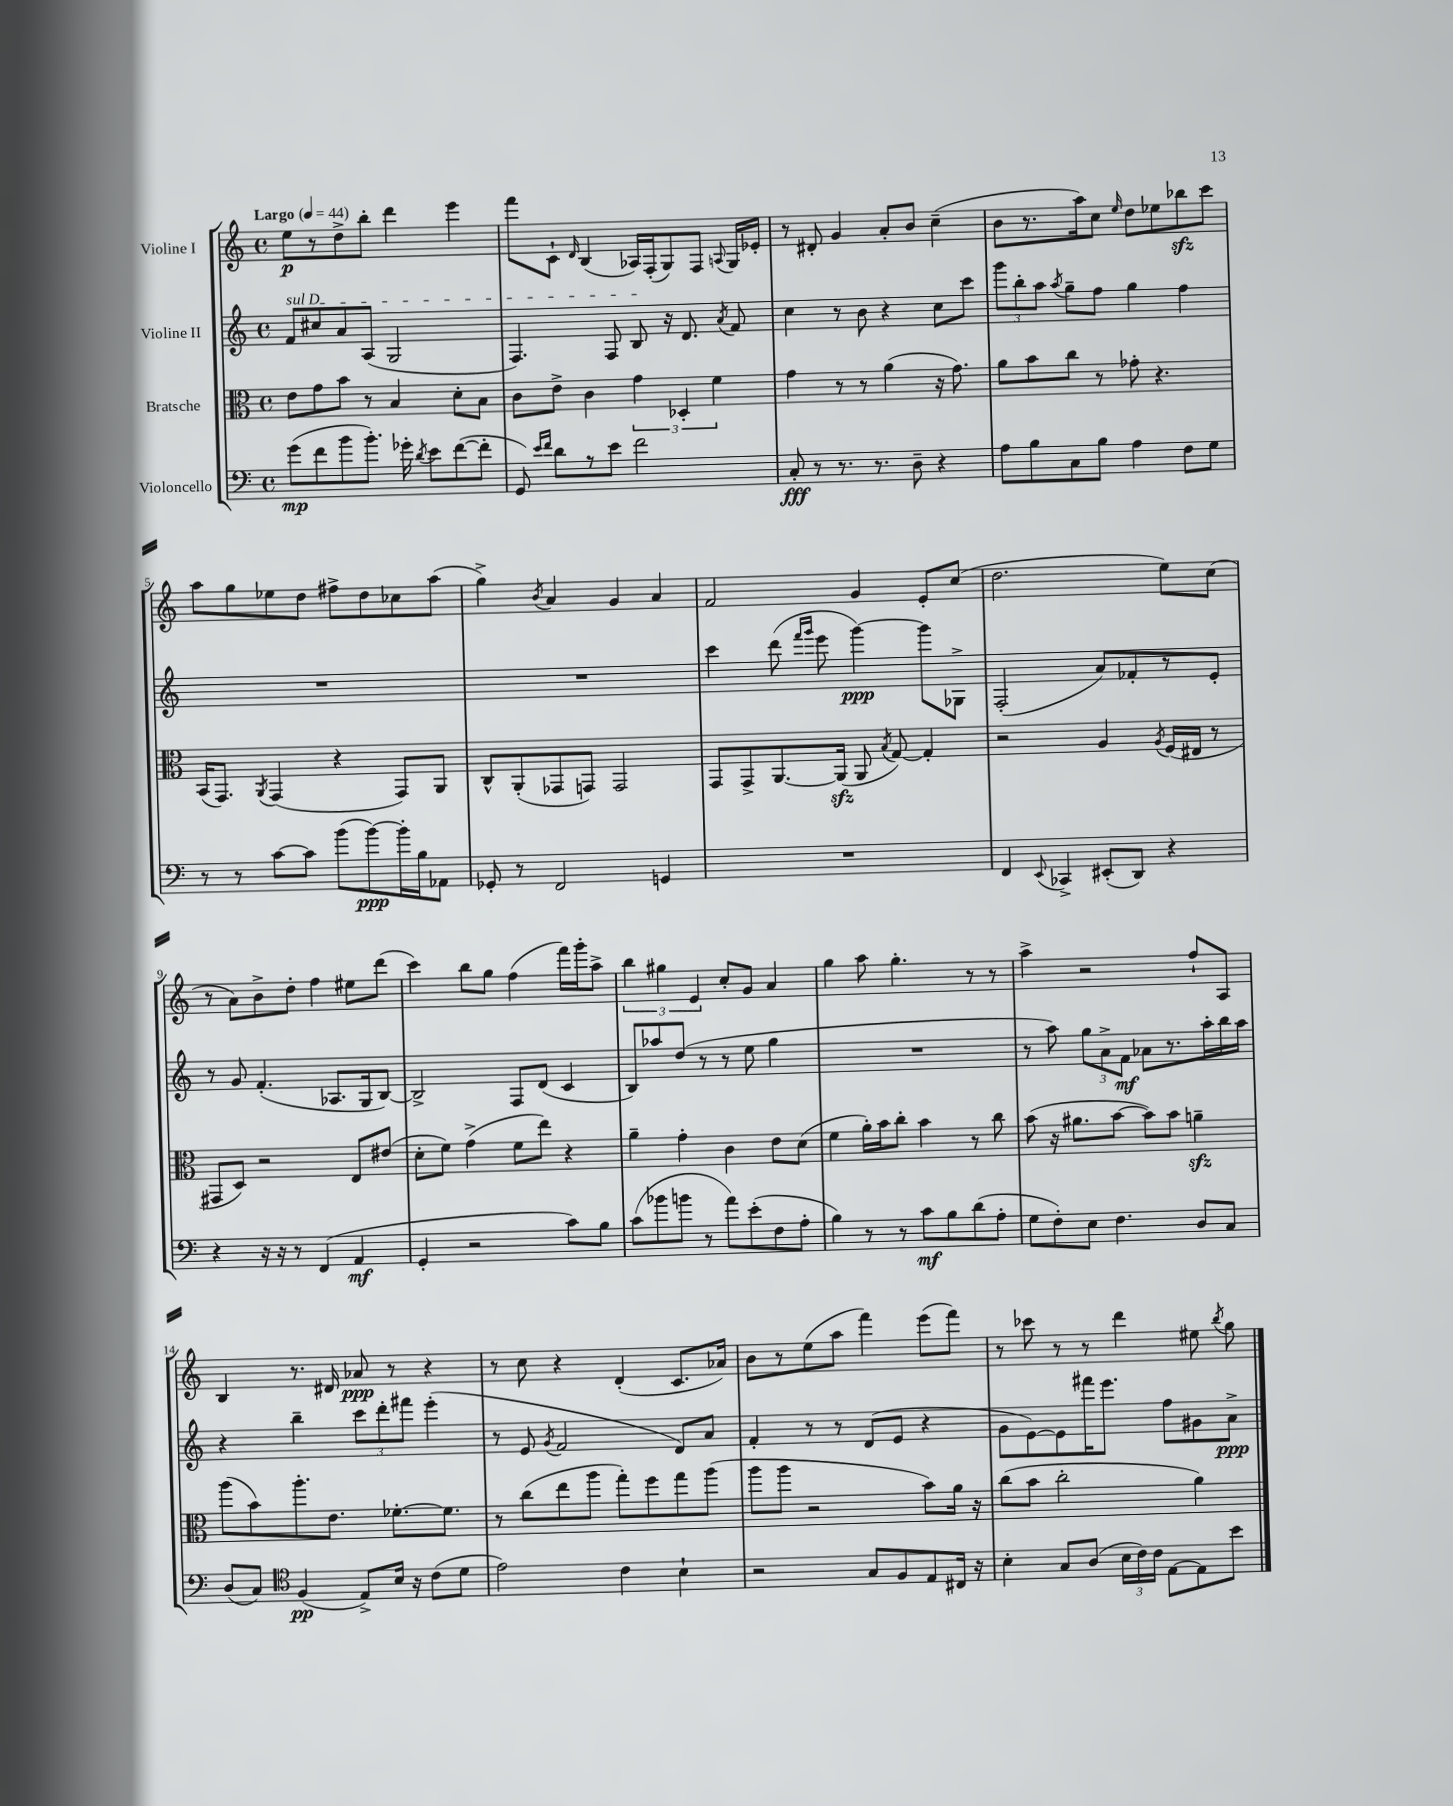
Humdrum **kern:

**kern	**dynam	**kern	**kern	**dynam	**kern	**dynam
*part4	*part4	*part3	*part2	*part2	*part1	*part1
*staff4	*staff4	*staff3	*staff2	*staff2	*staff1	*staff1
*I"Violoncello	*	*I"Bratsche	*I"Violine II	*	*I"Violine I	*
*clefF4	*	*clefC3	*clefG2	*	*clefG2	*
*k[]	*	*k[]	*k[]	*	*k[]	*
*M4/4	*	*M4/4	*M4/4	*	*M4/4	*
*met(c)	*	*met(c)	*met(c)	*	*met(c)	*
*MM44	*	*MM44	*MM44	*	*MM44	*
=1	=1	=1	=1	=1	=1	=1
!	!	!	!	!	!LO:TX:a:B:t=Largo	!
!	!	!	!LO:TX:a:i:t=sul D	!	!	!
(8g\L	mp	8e\L	8f/L	.	8ee\L	p
8f\	.	8g\	8cc#X/	.	8r	.
8b\	.	8b\J	8a/	.	8dd^\	.
8.b'\J)	.	8r	(8A/J	.	8bb'\J	.
.	.	4B/	2G/	.	4ddd\	.
16g-X'\	.	.	.	.	.	.
8qd/	.	.	.	.	.	.
8e\L	.	.	.	.	.	.
([8f\	.	8d'\L	.	.	4eee\	.
8f'\J]	.	8B\J	.	.	.	.
=2	=2	=2	=2	=2	=2	=2
8GG/)	.	8c\L	4.F/)	.	8fff\L	.
16qqe/LL	.	.	.	.	.	.
16qqf/JJ	.	.	.	.	.	.
8d\L	.	8e^\J	.	.	8c`\J	.
.	.	.	.	.	16qqd/	.
8r	.	4c\	.	.	(4B/	.
8e\J	.	.	8F/	.	.	.
2f\	.	6g\	8B/	.	16A-X/LL)	.
.	.	.	.	.	(16F'/J	.
.	.	.	16r	.	8G/)	.
.	.	6D-X'/	.	.	.	.
.	.	.	8.d/	.	.	.
.	.	.	.	.	8F/J	.
.	.	6f\	.	.	.	.
.	.	.	8qa/	.	8qqAn/	.
.	.	.	8f/	.	16G/LL	.
.	.	.	.	.	16e-X'/JJ	.
=3	=3	=3	=3	=3	=3	=3
8C'/	fff	4g\	4cc\	.	8r	.
8r	.	.	.	.	8d#X'/	.
8.r	.	8r	8r	.	4g/	.
.	.	8r	8b\	.	.	.
8.r	.	.	.	.	.	.
.	.	(4a\	4r	.	8a'/L	.
8D~\	.	.	.	.	8b/J	.
4r	.	16r	8cc\L	.	(4cc~\	.
.	.	8.g\)	.	.	.	.
.	.	.	8ccc\J	.	.	.
=4	=4	=4	=4	=4	=4	=4
8A\L	.	8a\L	12ggg\L	.	8b\L	.
.	.	.	12bb'\	.	.	.
8B\	.	8b\	.	.	8.r	.
.	.	.	12aa\J	.	.	.
.	.	.	8qaa/	.	.	.
8C\	.	8cc\J	8gg~\L	.	.	.
.	.	.	.	.	16aa\k)	.
8B\J	.	8r	8ff\J	.	8cc\J	.
.	.	.	.	.	16qqee/	.
4A\	.	8g-X'\	4gg\	.	8dd\L	.
.	.	4.r	.	.	8ee-X\	.
8F\L	.	.	4ff\	.	8bb-Xzz\	.
8G\J	.	.	.	.	8ccc\J	.
!!LO:LB:g=z
=5	=5	=5	=5	=5	=5	=5
8r	.	(16BB/KL	1r	.	8aa\L	.
.	.	8.GG/J)	.	.	.	.
8r	.	.	.	.	8gg\	.
.	.	8qAA/	.	.	.	.
[8c\L	.	(4GG/	.	.	8ee-X\	.
8c\J]	.	.	.	.	8dd\J	.
(8b\L	.	4r	.	.	8ff#X^\L	.
[8b\)	ppp	.	.	.	8dd\	.
16b'\L]	.	8GG/L)	.	.	8cc-X\	.
16B\J	.	.	.	.	.	.
8AA-X\J	.	8AA/J	.	.	(8aa\J	.
=6	=6	=6	=6	=6	=6	=6
8GG-X'/	.	8C^^/L	1r	.	4gg^\)	.
8r	.	(8AA'/	.	.	.	.
.	.	.	.	.	8qb/	.
2FF/	.	8GG-X/	.	.	4a/	.
.	.	8GGn/J)	.	.	.	.
.	.	2GG/	.	.	4g/	.
4GGn/	.	.	.	.	4a/	.
=7	=7	=7	=7	=7	=7	=7
1r	.	8GG/L	4ccc\	.	2f/	.
.	.	8GG^/	.	.	.	.
.	.	[8.AA/	(8ddd\	.	.	.
.	.	.	16qqfff/LL	.	.	.
.	.	.	16qqggg/JJ	.	.	.
.	.	.	8eee\	.	.	.
.	.	(16AAzz/Jk]	.	.	.	.
.	.	8AA/	[4ggg\)	ppp	4g/	.
.	.	8qB/	.	.	.	.
.	.	[8G/)	.	.	.	.
.	.	4G'/]	8ggg\L]	.	8e'/L	.
.	.	.	8G-X^\J	.	(8cc/J	.
=8	=8	=8	=8	=8	=8	=8
4FF/	.	2r	(2F'/	.	2.dd\	.
8qqEE/	.	.	.	.	.	.
4CC-X^/	.	.	.	.	.	.
(8EE#X'/L	.	4A/	8a/L)	.	.	.
8DD/J)	.	.	8f-X'/	.	.	.
.	.	8qA/	.	.	.	.
4r	.	(16F/LL	8r	.	8ee\L)	.
.	.	16E#X/JJ	.	.	.	.
.	.	8r	8e'/J	.	(8cc\J	.
!!LO:LB:g=z
=9	=9	=9	=9	=9	=9	=9
4r	.	8GG#X/L	8r	.	8r	.
.	.	8D/J)	8g/	.	8a\L)	.
16r	.	2r	(4.f'/	.	8b^\	.
16r	.	.	.	.	.	.
8r	.	.	.	.	8dd'\J	.
(4FF/	.	.	.	.	4ff\	.
.	.	.	8.A-X/L	.	.	.
4AA/	mf	8E/L	.	.	8ee#X\L	.
.	.	.	16G/k	.	.	.
.	.	(8e#X/J	[8B/J)	.	(8ddd\J	.
=10	=10	=10	=10	=10	=10	=10
4GG'/	.	8d'\L	2B^/]	.	4ccc\)	.
.	.	8f\J)	.	.	.	.
2r	.	(4g^\	.	.	8bb\L	.
.	.	.	.	.	8gg\J	.
.	.	8f\L	8F/L	.	(4ff\	.
.	.	8ee\J)	(8d/J	.	.	.
8c\L)	.	4r	4c/	.	16fff\LL)	.
.	.	.	.	.	16ggg'\J	.
8B\J	.	.	.	.	8aa^\J	.
=11	=11	=11	=11	=11	=11	=11
(8c\L	.	4a~\	8B/L)	.	6bb\	.
8b-X\	.	.	8aa-X/	.	.	.
.	.	.	.	.	6gg#X\	.
8bn\J	.	4g'\	(8dd/J	.	.	.
.	.	.	.	.	6e/	.
8r	.	.	8r	.	.	.
8a\L)	.	4c\	8r	.	8cc'/L	.
(8e'\	.	.	8ee\	.	8g/J	.
8F\	.	8e\L	4gg\	.	4a/	.
8A'\J	.	(8d\J	.	.	.	.
=12	=12	=12	=12	=12	=12	=12
4B\)	.	4f\	1r	.	4gg\	.
8r	.	16a'\LL)	.	.	8aa\	.
.	.	16b\J	.	.	.	.
8r	.	8cc'\J	.	.	4.gg'\	.
8c\L	mf	4b\	.	.	.	.
8B\	.	.	.	.	.	.
(8d\	.	8r	.	.	8r	.
8A'\J	.	8cc\	.	.	8r	.
=13	=13	=13	=13	=13	=13	=13
8G\L	.	(8b\	8r	.	4aa^\	.
8F'\)	.	16r	8aa\)	.	.	.
.	.	8.a#X\L	.	.	.	.
8E\J	.	.	12gg\L	.	2r	.
.	.	.	12a^\	.	.	.
4.F\	.	[8b\J	.	.	.	.
.	.	.	12f\J	mf	.	.
.	.	8b\L])	8a-X\L	.	.	.
.	.	8b\J	8.r	.	.	.
8D/L	.	4anzz~\	.	.	8ff`/L	.
.	.	.	16aa'\L	.	.	.
8C/J	.	.	16bb\	.	8A/J	.
.	.	.	16aa\JJ	.	.	.
!!LO:LB:g=z
=14	=14	=14	=14	=14	=14	=14
(8D/L	.	(8aa\L	4r	.	4B/	.
8C/J)	.	8b\)	.	.	.	.
*clefC4	*	*	*	*	*	*
(4F/	pp	8.aa'\	4bb~\	.	8.r	.
.	.	8.e\J	.	.	16d#X/	.
8E^/L)	.	.	12ccc\L	.	8a-X/	ppp
.	.	.	12ddd'\	.	.	.
16B/Jk	.	[8.f-X'\L	.	.	8r	.
.	.	.	12fff#X\J	.	.	.
16r	.	.	.	.	.	.
(8c\L	.	.	(4eee'\	.	4r	.
.	.	8.f-\J]	.	.	.	.
8d\J	.	.	.	.	.	.
=15	=15	=15	=15	=15	=15	=15
2e\)	.	8r	8r	.	8r	.
.	.	(8cc\L	8e/	.	8cc\	.
.	.	.	8qg/	.	.	.
.	.	8ee\	2f/	.	4r	.
.	.	8aa\J	.	.	.	.
4c\	.	8gg'\L)	.	.	(4d'/	.
.	.	8ff\	.	.	.	.
4B`\	.	8gg\	8d/L)	.	8.c/L	.
.	.	(8aa\J	8a/J	.	.	.
.	.	.	.	.	16a-X/Jk)	.
=16	=16	=16	=16	=16	=16	=16
2r	.	8aa\L	4f'/	.	8b\L	.
.	.	8aa\J	.	.	8r	.
.	.	2r	8r	.	(8ee\	.
.	.	.	8r	.	8aa\J	.
8G/L	.	.	(8d/L	.	4fff\)	.
8F/	.	.	8e/J	.	.	.
8E/	.	8b\L)	4r	.	(8eee\L	.
16C#X/Jk	.	16a\Jk	.	.	8fff\J)	.
16r	.	16r	.	.	.	.
=17	=17	=17	=17	=17	=17	=17
4B'\	.	(8cc\L	8g\L	.	8r	.
.	.	8b\J	[8e\)	.	8ccc-X\	.
8G/L	.	2cc'\	8e\]	.	8r	.
(8A/J	.	.	16fff#X\K	.	8r	.
.	.	.	8.eee\J	.	.	.
24B\LL	.	.	.	.	4ddd\	.
24c\)	.	.	.	.	.	.
24c\JJ	.	.	.	.	.	.
[8E\L	.	.	8ff\L	.	.	.
8E\]	.	4a\)	8g#X\	.	8ee#X\	.
.	.	.	.	.	8qbb/	.
8b\J	.	.	8a^\J	ppp	8gg\	.
==	==	==	==	==	==	==
*-	*-	*-	*-	*-	*-	*-
